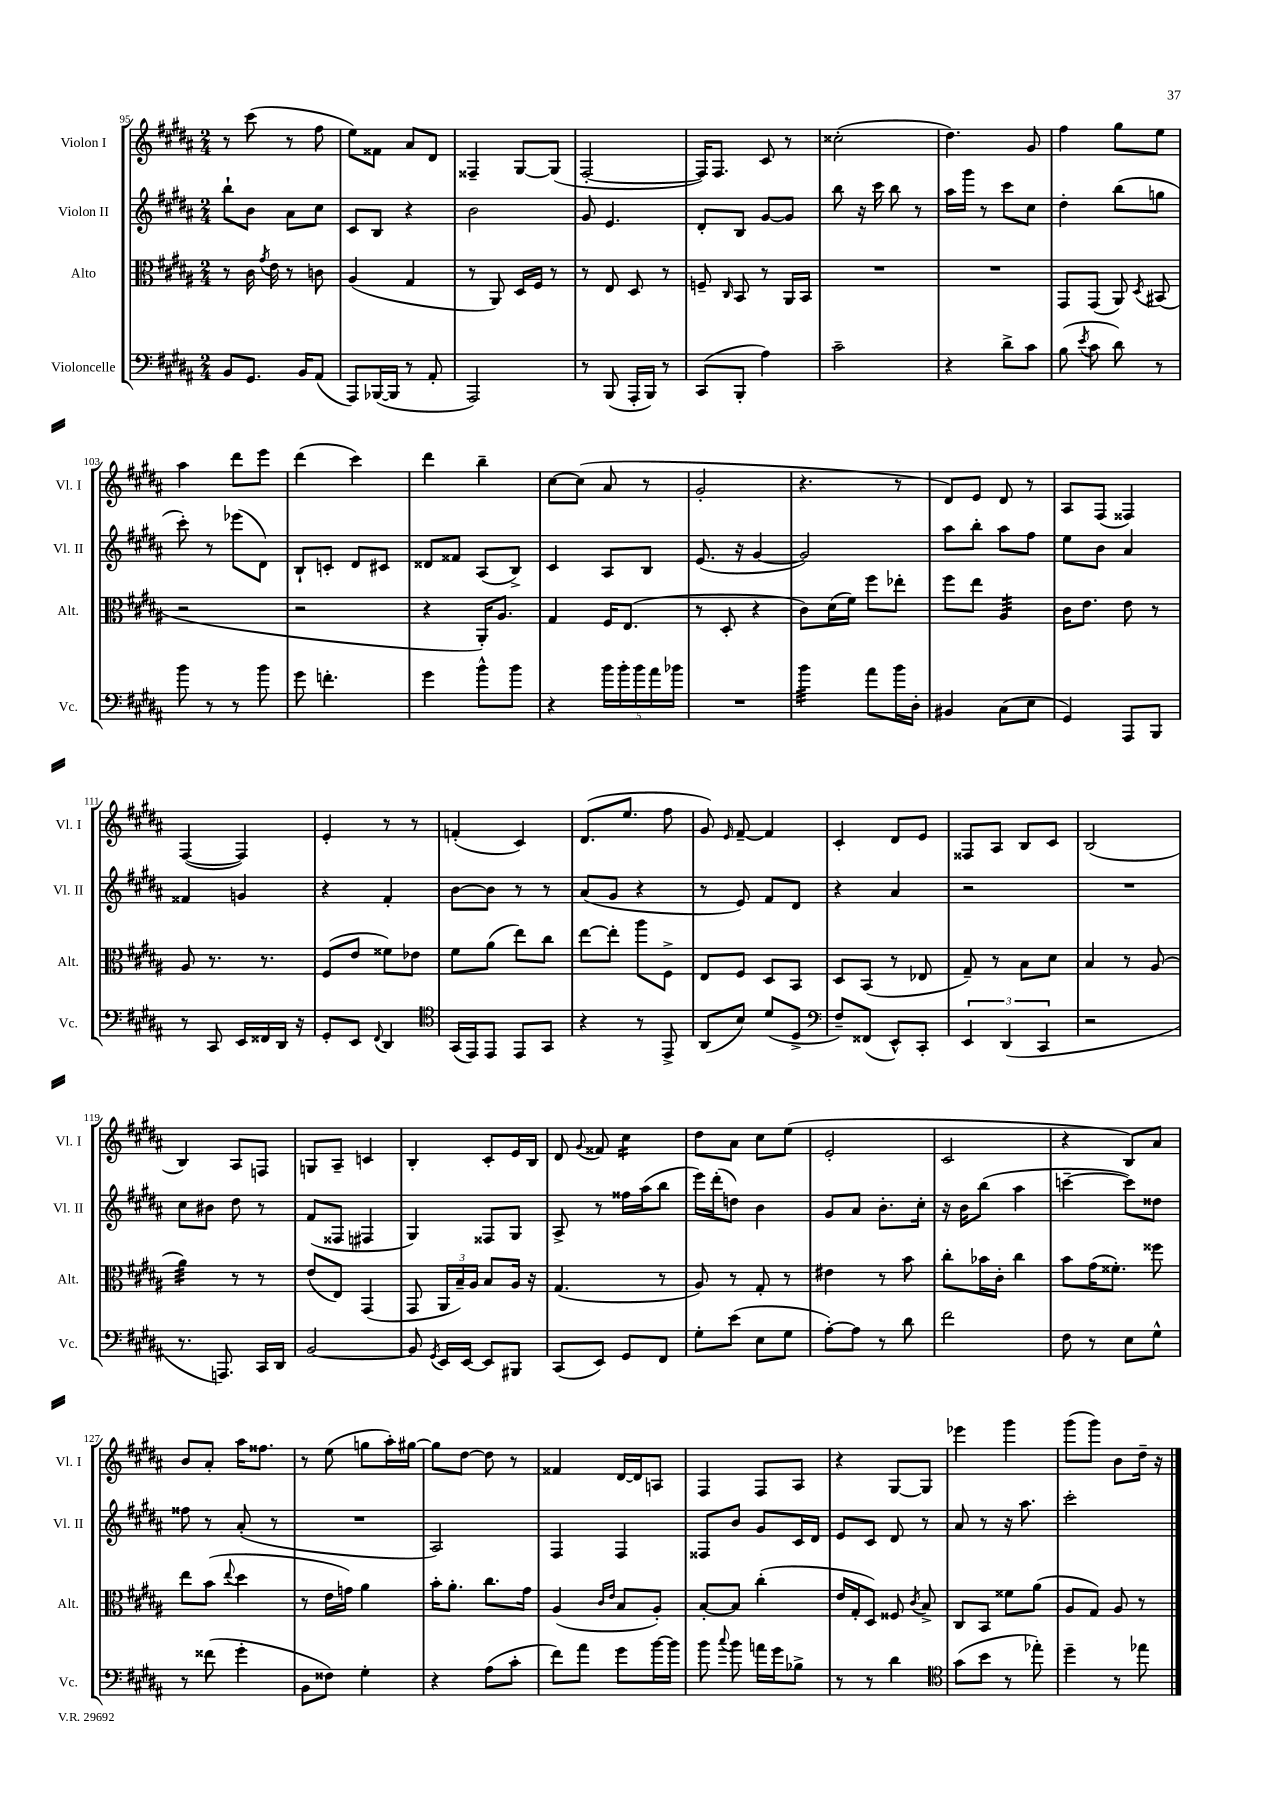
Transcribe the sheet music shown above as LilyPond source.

<<
\new StaffGroup <<
\new Staff = "s0" \with { instrumentName = "Violon I" shortInstrumentName = "Vl. I" } {
    \clef treble \key b \major \numericTimeSignature \time 2/4
    \autoBeamOff r8 cis'''8( r8 fis''8 |
    e''8[) fisis'8] ais'8[ dis'8] |
    fisis4-- gis8[~ gis8]( |
    fis2~-. |
    fis16[) fis8.] cis'8 r8 |
    cisis''2-.( |
    dis''4.) gis'8 |
    fis''4 gis''8[ e''8] |
    ais''4 dis'''8[ e'''8] |
    dis'''4( cis'''4) |
    dis'''4 b''4-- |
    cis''8[~ cis''8]( ais'8 r8 |
    gis'2-. |
    r4. r8 |
    dis'8[) e'8] dis'8 r8 |
    ais8[ fis8]( fisis4) |
    fis4~( fis4) |
    e'4-. r8 r8 |
    f'4-.( cis'4) |
    dis'8.[( e''8.] fis''8 |
    gis'8) \grace { e'16 } fis'8~-- fis'4 |
    cis'4-. dis'8[ e'8] |
    fisis8[ ais8] b8[ cis'8] |
    b2( |
    b4) ais8[ f8] |
    g8[ ais8]-- c'4 |
    b4-. cis'8[-. e'16 b16] |
    dis'8 \appoggiatura { gis'8 } fisis'8 cis''4:16 |
    dis''8[ ais'8] cis''8[ e''8]( |
    e'2-. |
    cis'2 |
    r4 b8[) ais'8] |
    b'8[ ais'8]-. ais''16[ fisis''8.] |
    r8 e''8( g''8[ ais''16-.) gis''16]~ |
    gis''8[ dis''8]~ dis''8 r8 |
    fisis'4 dis'16[~ dis'16 a8] |
    fis4 fis8[ ais8] |
    r4 gis8[~ gis8] |
    ees'''4 gis'''4 |
    gis'''8[( gis'''8]) b'8[ dis''16]-- r16 \bar "|." |
}
\new Staff = "s1" \with { instrumentName = "Violon II" shortInstrumentName = "Vl. II" } {
    \clef treble \key b \major \numericTimeSignature \time 2/4
    \autoBeamOff b''8[-! b'8] ais'8[ cis''8] |
    cis'8[ b8] r4 |
    b'2 |
    gis'8 e'4. |
    dis'8[-. b8] gis'8[~ gis'8] |
    b''8 r16 cis'''16 b''8 r8 |
    ais''16[ gis'''16] r8 cis'''8[ cis''8] |
    dis''4-. b''8[( g''8] |
    cis'''8-.) r8 ees'''8[( dis'8]) |
    b8[-! c'8]-. dis'8[ cis'8] |
    disis'8[ fisis'8] ais8[( b8]->) |
    cis'4 ais8[ b8] |
    e'8.( r16 gis'4~ |
    gis'2) |
    ais''8[ b''8]-. ais''8[ fis''8] |
    e''8[ b'8] ais'4 |
    fisis'4 g'4 |
    r4 fis'4-. |
    b'8[~ b'8] r8 r8 |
    ais'8[( gis'8] r4 |
    r8 e'8) fis'8[ dis'8] |
    r4 ais'4 |
    r2 |
    R2 |
    cis''8[ bis'8] dis''8 r8 |
    fis'8[( fisis8] fis4 |
    gis4) fisis8[ gis8] |
    ais8-> r8 fisis''16[ ais''16( b''8] |
    e'''16[) dis'''16-.( d''8]) b'4 |
    gis'8[ ais'8] b'8.[-. cis''16]-. |
    r16 b'16[ b''8]( ais''4 |
    c'''4~-- c'''8[) disis''8] |
    fisis''8 r8 ais'8-.( r8 |
    R2 |
    ais2) |
    fis4 fis4 |
    fisis8[ b'8] gis'8[ cis'16 dis'16] |
    e'8[ cis'8] dis'8 r8 |
    ais'8 r8 r16 ais''8. |
    cis'''2-. \bar "|." |
}
\new Staff = "s2" \with { instrumentName = "Alto" shortInstrumentName = "Alt." } {
    \clef alto \key b \major \numericTimeSignature \time 2/4
    \autoBeamOff r8 cis'16 \acciaccatura { gis'8 } e'16 r8 c'8 |
    ais4( gis4 |
    r8 ais,8) dis16[ fis16] r8 |
    r8 e8 dis8 r8 |
    f8-- \grace { cis16 } b,8 r8 ais,16[ b,16] |
    R2 |
    R2 |
    gis,8[ gis,8]( ais,8) \acciaccatura { dis8 } bis,8( |
    r2 |
    r2 |
    r4 ais,16[-.) ais8.] |
    gis4 fis16[ e8.]( |
    r8 dis8-. r4 |
    cis'8[) dis'16( fis'16]) fis''8[ ees''8]-. |
    fis''8[ e''8] ais4:32 |
    cis'16[ e'8.] e'8 r8 |
    ais8 r8. r8. |
    fis8[( e'8] fisis'8[) ees'8] |
    fis'8[ ais'8]( e''8[) cis''8] |
    e''8[~ e''8]-. ais''8[ fis8]-> |
    e8[ fis8] dis8[ b,8] |
    dis8[ b,8]( r8 ees8 |
    gis8--) r8 b8[ dis'8] |
    b4 r8 ais8( |
    ais'4:32) r8 r8 |
    e'8[( e8]) gis,4( |
    gis,8 \tuplet 3/2 { ais,16[ b16--) ais16] } b8[ ais16] r16 |
    gis4.( r8 |
    ais8) r8 gis8-. r8 |
    eis'4 r8 b'8 |
    cis''8[-. bes'16 cis'16]-. cis''4 |
    b'8[ gis'16( fisis'8.]-.) fisis''8 |
    e''8[ b'8]( \appoggiatura { e''8 } dis''4 |
    r8 e'16[ g'16]) ais'4 |
    b'16[-. ais'8.]-. cis''8.[ gis'16] |
    ais4( \grace { cis'16[ e'16] } b8[ ais8]-.) |
    b8[~-. b8] cis''4-.( |
    e'16[ gis16-. dis8]) fisis8 \acciaccatura { cis'8 } b8-> |
    cis8[ b,8] fisis'8[ ais'8]( |
    ais8[ gis8]) ais8 r8 \bar "|." |
}
\new Staff = "s3" \with { instrumentName = "Violoncelle" shortInstrumentName = "Vc." } {
    \clef bass \key b \major \numericTimeSignature \time 2/4
    \autoBeamOff b,8[ gis,8.] b,16[ ais,8]( |
    ais,,8[) bes,,16~( bes,,16] r8 ais,8-. |
    ais,,2) |
    r8 b,,8( ais,,16[-. b,,16]) r8 |
    cis,8[( b,,8]-. ais4) |
    cis'2-- |
    r4 dis'8[-> cis'8] |
    b8( \acciaccatura { e'8 } cis'8 dis'8) r8 |
    b'8 r8 r8 b'8 |
    gis'8 f'4.-. |
    gis'4 b'8[-^ b'8] |
    r4 \tuplet 5/4 { b'16[ b'16-. b'16 ais'16 bes'16] } |
    R2 |
    b'4:32 ais'8[ b'16 dis16]-. |
    bis,4 cis8[( e8] |
    gis,4) ais,,8[ b,,8] |
    r8 cis,8 e,16[ fisis,16 dis,16] r16 |
    gis,8[-. e,8] \appoggiatura { fis,8 } dis,4 |
    \clef tenor gis,16[( e,16) e,8] e,8[ gis,8] |
    r4 r8 e,8-> |
    ais,8[( b8]) dis'8[( dis8]-> |
    \clef bass fis8[--) fisis,8]( e,8[-^) cis,8]-. |
    \tuplet 3/2 { e,4 dis,4( cis,4 } |
    r2 |
    r8. a,,8.) cis,16[ dis,16] |
    b,2~ |
    b,8 \acciaccatura { gis,8 } e,16[ e,16]~ e,8[ bis,,8] |
    cis,8[( e,8]) gis,8[ fis,8] |
    gis8[-. e'8]( e8[ gis8] |
    ais8[~-.) ais8] r8 dis'8 |
    fis'2 |
    fis8 r8 e8[ gis8]-^ |
    r8 fisis'8( gis'4-. |
    b,8[ fisis8]) gis4-. |
    r4 ais8[( cis'8]-. |
    fis'8[) ais'8] gis'8[ b'16~ b'16] |
    b'8 \appoggiatura { cis''8 } b'8 a'16[ gis'16 bes8]-> |
    r8 r8 dis'4 |
    \clef tenor gis'8[( b'8] r8 ees''8-.) |
    dis''4-- r8 ees''8 \bar "|." |
}
>>
>>
\layout { \context { \Score currentBarNumber = #95 } }
